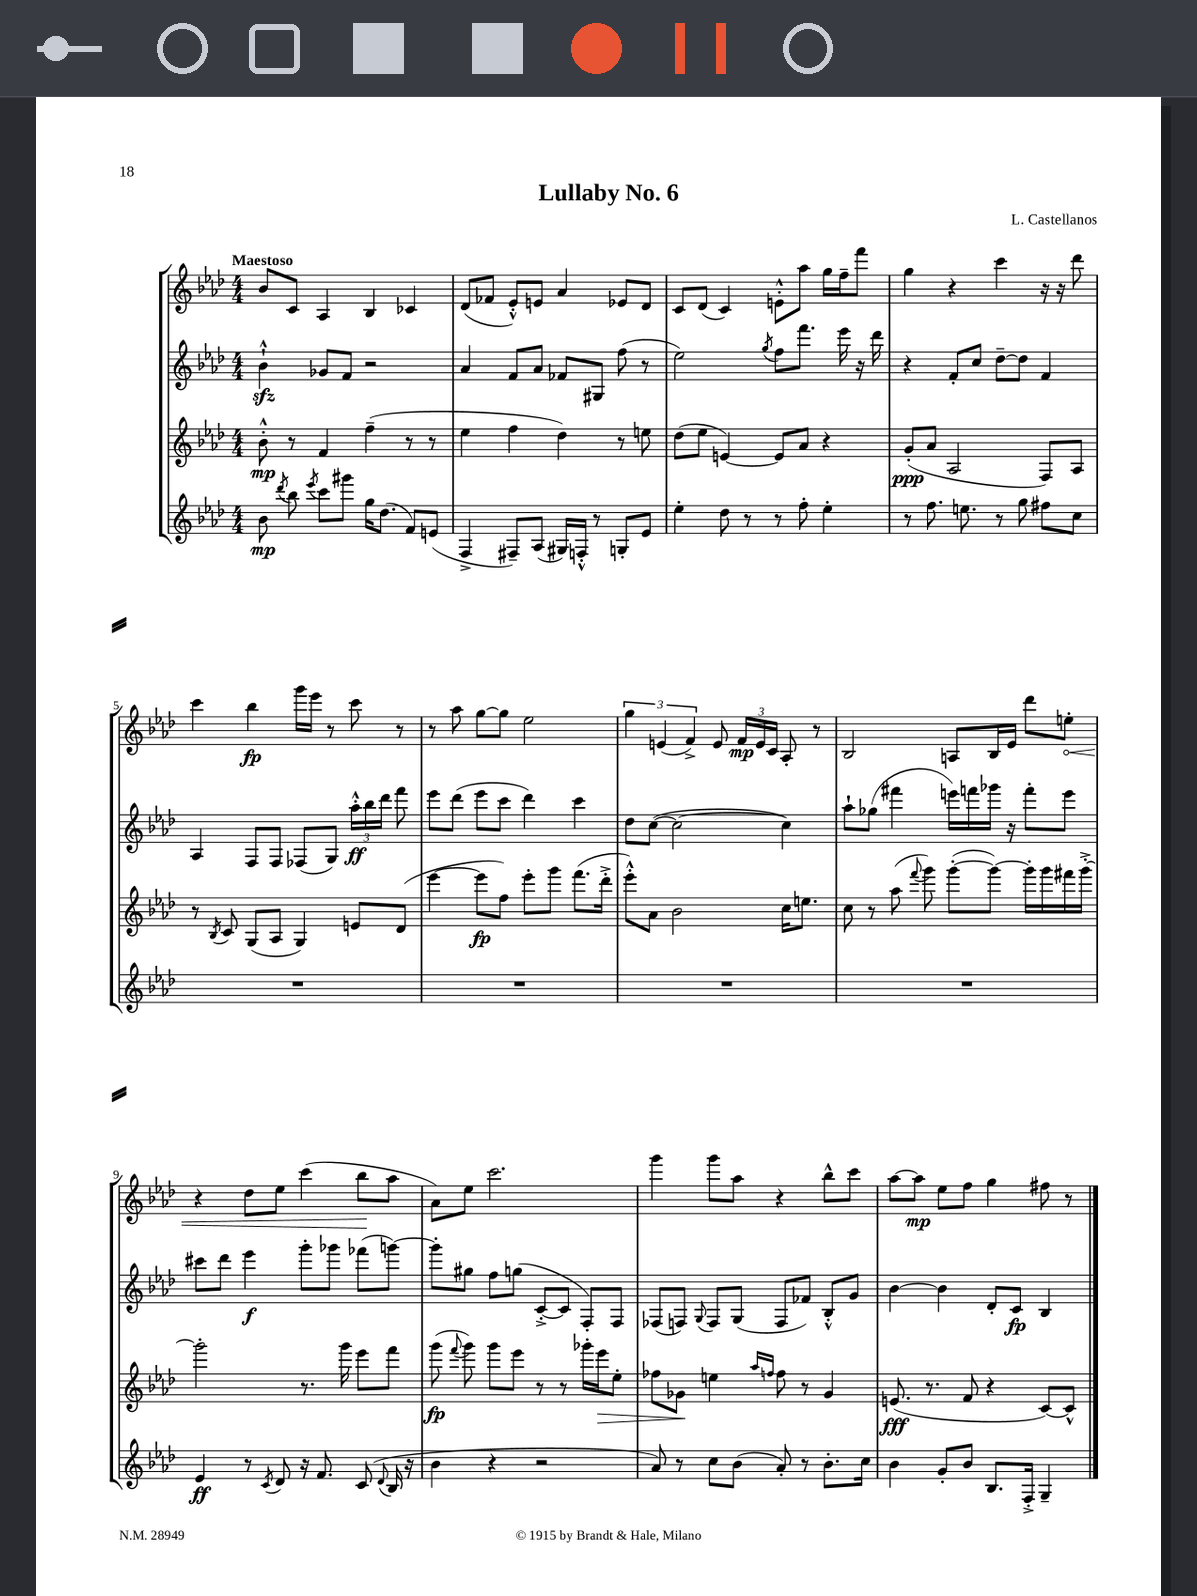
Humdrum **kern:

**kern	**dynam	**kern	**dynam	**kern	**dynam	**kern	**dynam
*part4	*part4	*part3	*part3	*part2	*part2	*part1	*part1
*staff4	*staff4	*staff3	*staff3	*staff2	*staff2	*staff1	*staff1
*clefG2	*	*clefG2	*	*clefG2	*	*clefG2	*
*k[b-e-a-d-]	*	*k[b-e-a-d-]	*	*k[b-e-a-d-]	*	*k[b-e-a-d-]	*
*M4/4	*	*M4/4	*	*M4/4	*	*M4/4	*
=1	=1	=1	=1	=1	=1	=1	=1
!	!	!	!	!	!	!LO:TX:a:B:t=Maestoso	!
8b-\	mp	8b-'^^\	mp	4b-zz`^^\	.	8b-/L	.
8qddd-/	.	.	.	.	.	.	.
8bb-\	.	8r	.	.	.	8c/J	.
8qeee-/	.	.	.	.	.	.	.
8ccc\L	.	4f/	.	8g-X/L	.	4A-/	.
8ggg#X\J	.	.	.	8f/J	.	.	.
16gg\KL	.	(4ff~\	.	2r	.	4B-/	.
(8.dd-\J	.	.	.	.	.	.	.
8f/L)	.	8r	.	.	.	4c-X/	.
(8en/J	.	8r	.	.	.	.	.
=2	=2	=2	=2	=2	=2	=2	=2
4F^/	.	4ee-\	.	4a-/	.	(8d-/L	.
.	.	.	.	.	.	8f-X/J	.
8F#X~/L)	.	4ff\	.	8f/L	.	8e-'^^/L)	.
(8A-/J	.	.	.	8a-/J	.	8en/J	.
16G#X/LL)	.	4dd-\)	.	8f-X/L	.	4a-/	.
16Fn'^^/JJ	.	.	.	.	.	.	.
8r	.	.	.	8G#X/J	.	.	.
8Gn'/L	.	8r	.	(8ff\	.	8e-X/L	.
8e-/J	.	8een\	.	8r	.	8d-/J	.
=3	=3	=3	=3	=3	=3	=3	=3
4ee-'\	.	(8dd-\L	.	2ee-\)	.	8c/L	.
.	.	8ee-\J	.	.	.	(8d-/J	.
8dd-\	.	[4en/)	.	.	.	4c/)	.
8r	.	.	.	.	.	.	.
.	.	.	.	8qgg/	.	.	.
8r	.	8e/L]	.	8ff\L	.	8en'^^\L	.
8ff'\	.	8a-/J	.	8.fff\J	.	8aa-\J	.
4ee-'\	.	4r	.	.	.	16gg\LL	.
.	.	.	.	16eee-\	.	16ff~\J	.
.	.	.	.	16r	.	8fff\J	.
.	.	.	.	16ddd-\	.	.	.
=4	=4	=4	=4	=4	=4	=4	=4
8r	.	(8g'/L	ppp	4r	.	4gg\	.
8.ff\	.	8a-/J	.	.	.	.	.
.	.	2A-/	.	8f'/L	.	4r	.
8.een\	.	.	.	.	.	.	.
.	.	.	.	8cc/J	.	.	.
8r	.	.	.	[8dd-~\L	.	4ccc\	.
8gg\	.	.	.	8dd-\J]	.	.	.
8ff#X\L	.	8F/L)	.	4f/	.	16r	.
.	.	.	.	.	.	16r	.
8cc\J	.	8A-/J	.	.	.	8ddd-\	.
!!LO:LB:g=z
=5	=5	=5	=5	=5	=5	=5	=5
1r	.	8r	.	4A-/	.	4ccc\	.
.	.	8qB-/	.	.	.	.	.
.	.	8c/	.	.	.	.	.
.	.	(8G/L	.	8F/L	.	4bb-\	fp
.	.	8A-/J	.	8F/J	.	.	.
.	.	4G/)	.	(8F-X/L	.	16ggg\LL	.
.	.	.	.	.	.	16eee-\JJ	.
.	.	.	.	8G/J)	.	8r	.
.	.	8en/L	.	24aa-'^^\LL	ff	8ccc\	.
.	.	.	.	24bb-\	.	.	.
.	.	.	.	24ddd-\JJ	.	.	.
.	.	(8d-/J	.	8fff\	.	8r	.
=6	=6	=6	=6	=6	=6	=6	=6
1r	.	[4eee-\	.	8eee-\L	.	8r	.
.	.	.	.	(8ddd-\J	.	8aa-\	.
.	.	8eee-\L]	fp	8eee-\L	.	[8gg\L	.
.	.	8ff\J)	.	8ccc\J	.	8gg\J]	.
.	.	8eee-'\L	.	4ddd-\)	.	2ee-\	.
.	.	8ggg\J	.	.	.	.	.
.	.	(8.fff\L	.	4ccc\	.	.	.
.	.	16ddd-'^\Jk	.	.	.	.	.
=7	=7	=7	=7	=7	=7	=7	=7
1r	.	8eee-'^^\L)	.	8dd-\L	.	6gg\	.
.	.	8a-\J	.	([8cc\J	.	.	.
.	.	.	.	.	.	(6en/	.
.	.	2b-\	.	2cc\_	.	.	.
.	.	.	.	.	.	6f^/)	.
.	.	.	.	.	.	8e/	.
.	.	.	.	.	.	24f/LL	mp
.	.	.	.	.	.	24e/	.
.	.	.	.	.	.	24c/JJ	.
.	.	16cc\KL	.	4cc\])	.	8A-'/	.
.	.	8.een\J	.	.	.	.	.
.	.	.	.	.	.	8r	.
=8	=8	=8	=8	=8	=8	=8	=8
1r	.	8cc\	.	8aa-`\L	.	2B-/	.
.	.	8r	.	(8gg-X\J	.	.	.
.	.	(8aa-\	.	4fff#X\	.	.	.
.	.	8qqfff/	.	.	.	.	.
.	.	8ggg\)	.	.	.	.	.
.	.	([8ggg'\L	.	16eeen\LL)	.	8An/L	.
.	.	.	.	16fffn\	.	.	.
.	.	8ggg\J_)	.	16ggg-X\JJ	.	16B-/L	.
.	.	.	.	16r	.	16e-/JJ	.
.	.	16ggg'\LL]	.	8fff'\L	.	8ddd-\L	.
.	.	16ggg\	.	.	.	.	.
!	!	!	!	!	!	!	!LO:HP:b
.	.	16fff#X\	.	8eee\J	.	8een'\J	<
.	.	[16ggg'^\JJ	.	.	.	.	.
!!LO:LB:g=z
=9	=9	=9	=9	=9	=9	=9	=9
4e-/	ff	2ggg'\]	.	8ccc#X\L	.	4r	.
.	.	.	.	8ddd-\J	.	.	.
8r	.	.	.	4eee-\	f	8dd-\L	.
8qc/	.	.	.	.	.	.	.
8d-/	.	.	.	.	.	8ee-\J	.
16r	.	8.r	.	8ggg'\L	.	(4ccc\	.
8.f/	.	.	.	.	.	.	.
.	.	.	.	8ggg-X\J	.	.	.
.	.	16ggg\	.	.	.	.	.
(8c/	.	8eee-\L	.	(8fff-X\L	.	8bb-\L	.
8qqd-/	.	.	.	.	.	.	.
16B-/	.	8fff\J	.	[8gggn\J)	.	8aa-\J	[
16r	.	.	.	.	.	.	.
=10	=10	=10	=10	=10	=10	=10	=10
4b-\	.	(8ggg\	fp	8ggg'\L]	.	8a-\L)	.
.	.	8qqfff/	.	.	.	.	.
.	.	8ggg\)	.	8gg#X\J	.	8ee-\J	.
4r	.	8ggg\L	.	8ff\L	.	2.ccc\	.
.	.	8eee-\J	.	(8ggn\J	.	.	.
2r	.	8r	.	[8c'^/L	.	.	.
.	.	8r	.	8c/J]	.	.	.
.	.	16ggg-X'\LL	.	8F'/L)	.	.	.
!	!	!	!LO:HP:b	!	!	!	!
.	.	16eee-\J	>	.	.	.	.
.	.	8ee-'\J	.	8F/J	.	.	.
=11	=11	=11	=11	=11	=11	=11	=11
8a-/)	.	8ff-X\L	.	(8F-X/L	.	4ggg\	.
8r	.	8g-X\J	.	8Fn/J)	.	.	.
.	.	.	.	8qqG/	.	.	.
8cc\L	.	4een\	]	8F/L	.	8ggg\L	.
(8b-\J	.	.	.	(8G/J	.	8aa-\J	.
.	.	16qqaa-/LL	.	.	.	.	.
.	.	16qqffn/JJ	.	.	.	.	.
8a-'/)	.	8ff\	.	8F/L	.	4r	.
8r	.	8r	.	8f-X/J)	.	.	.
8.b-'\L	.	4g-/	.	8B-'^^/L	.	8bb-^^\L	.
.	.	.	.	8g/J	.	8ccc\J	.
16cc\Jk	.	.	.	.	.	.	.
=12	=12	=12	=12	=12	=12	=12	=12
4b-\	.	(8.en/	fff	[4b-\	.	[8aa-\L	.
.	.	.	.	.	.	8aa-\J]	mp
.	.	8.r	.	.	.	.	.
8g'/L	.	.	.	4b-\]	.	8ee-\L	.
8b-/J	.	8f/	.	.	.	8ff\J	.
8.B-/L	.	4r	.	8d-'/L	.	4gg\	.
.	.	.	.	8c/J	fp	.	.
16F'^/Jk	.	.	.	.	.	.	.
4G~/	.	[8c/L)	.	4B-/	.	8ff#X\	.
.	.	8c^^/J]	.	.	.	8r	.
==	==	==	==	==	==	==	==
*-	*-	*-	*-	*-	*-	*-	*-
